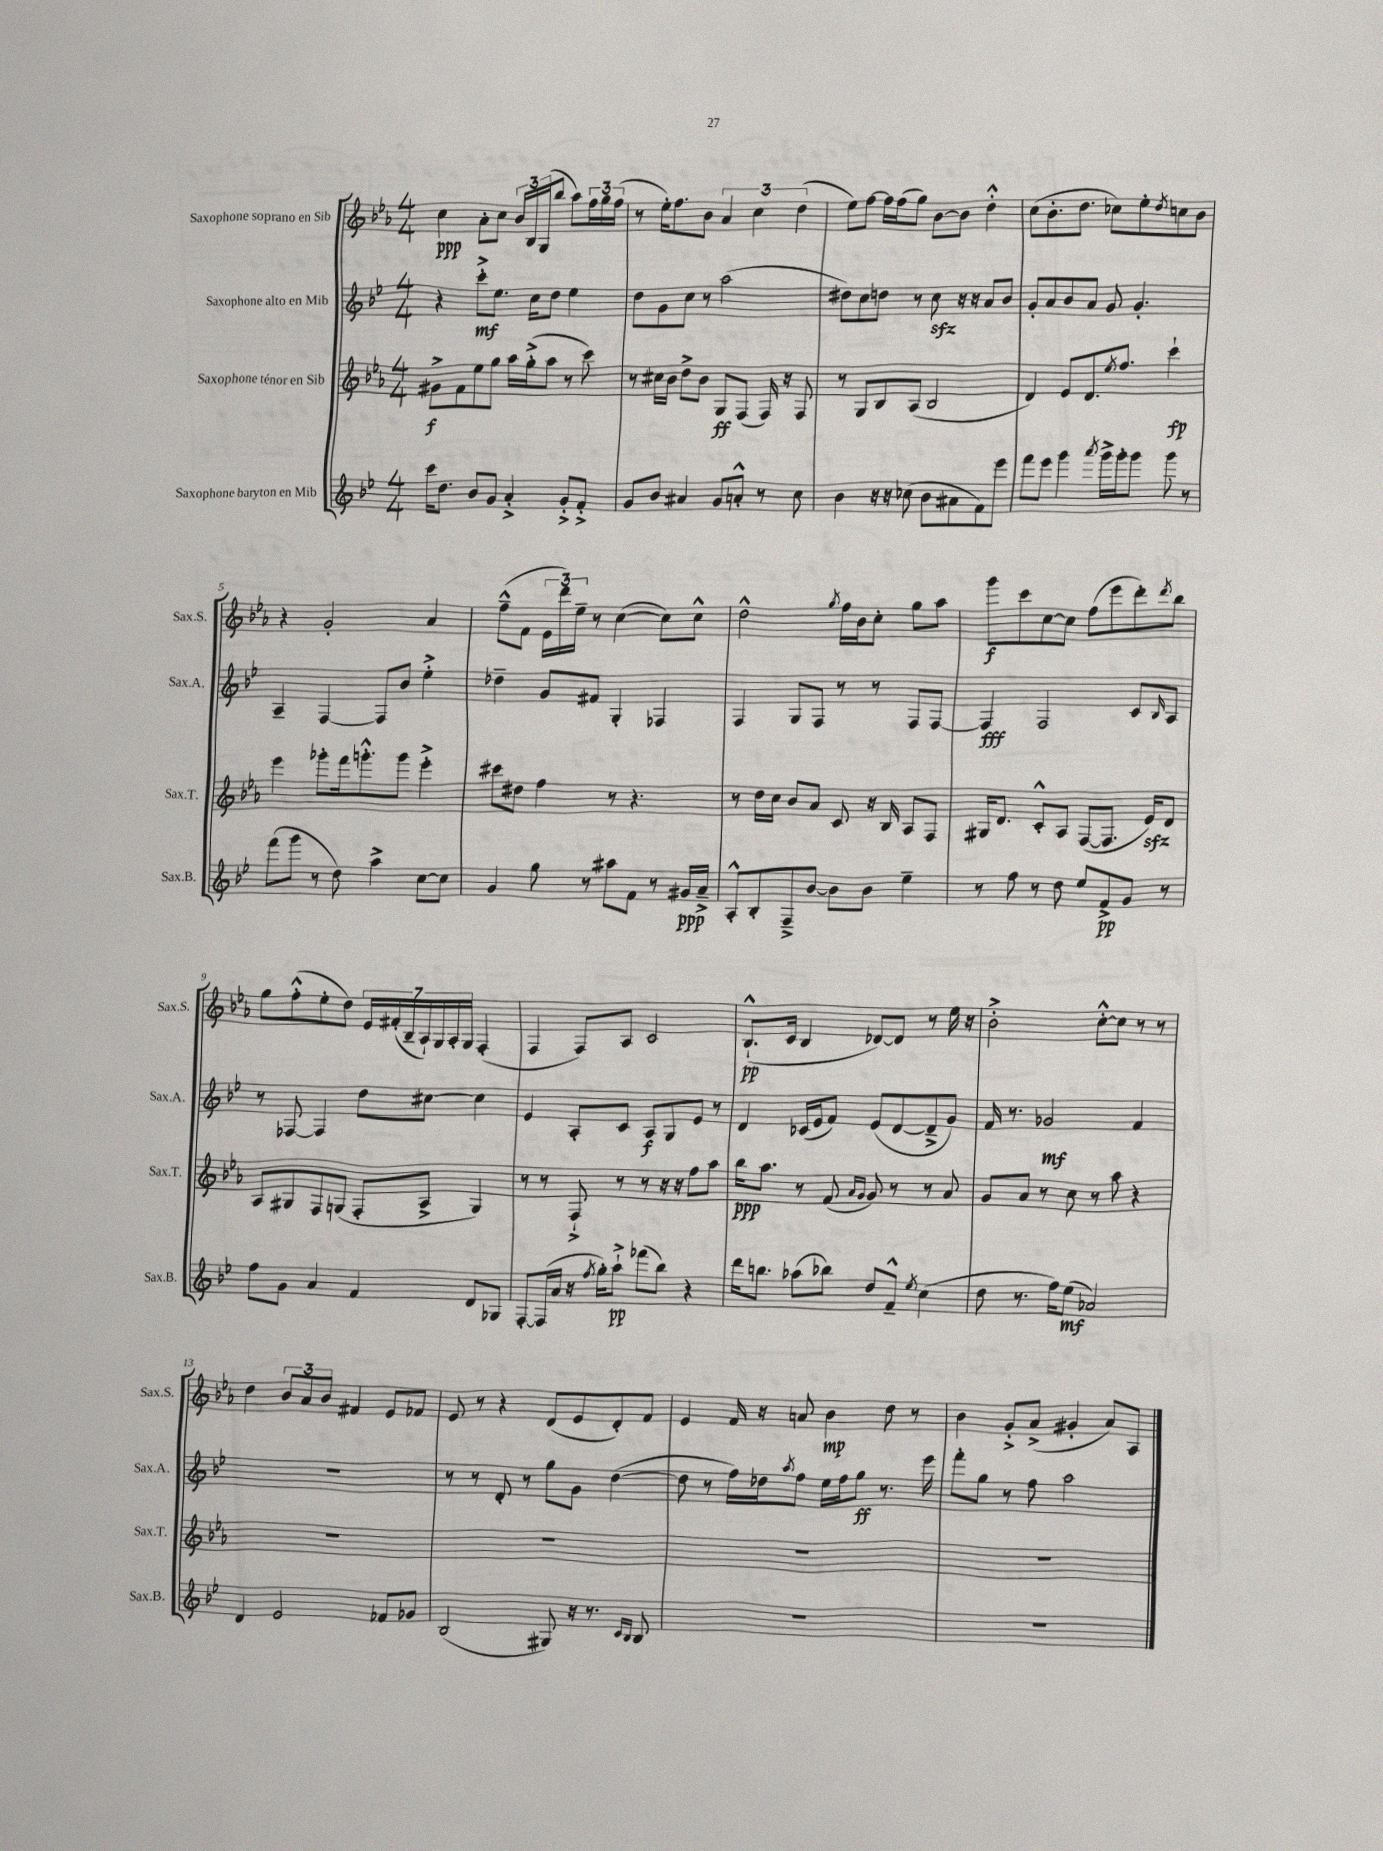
<<
\new StaffGroup <<
\new Staff = "s0" \with { instrumentName = "Saxophone soprano en Sib" shortInstrumentName = "Sax.S." } {
    \clef treble \key ees \major \numericTimeSignature \time 4/4
    c''4\ppp aes'8-. c''8 \tuplet 3/2 { bes'16 bes16 g16( } bes''8 aes''8) \tuplet 3/2 { f''16 g''16 f''16( } |
    r8 ees''16-.) f''8. bes'8 \tuplet 3/2 { aes'4 c''4 d''4( } |
    ees''8) f''8~ f''16 f''16( g''8) bes'8~ bes'8 d''4-.-^ |
    c''8( bes'8.-. d''8. ces''8) ees''8-. \acciaccatura { d''8 } c''8 bes'8 |
    r4 g'2-. aes'4 |
    f''8---^( f'8 \tuplet 3/2 { ees'16 d'''16) ees''16-- } r8 c''4~( c''8) c''8-^ |
    d''2-^ \acciaccatura { g''8 } f''16 bes'16 c''8-. g''8 aes''8 |
    g'''8\f c'''8 c''8~ c''8 f''8( ees'''8 d'''8-.) \acciaccatura { d'''8 } bes''8 |
    g''8 f''8-.-^( ees''8-. d''8) \tuplet 7/4 { ees'16 fis'16-.( bes16-- aes16-!) g16 aes16-. g16 } f4-.( |
    f4 f8) aes8 c'2 |
    bes8.-!-^\pp( c'16 bes4 des'8~) des'8 r8 ees''16 r16 |
    bes'2-.-> c''8~-.-^ c''8 r8 r8 |
    d''4 \tuplet 3/2 { bes'8 aes'8 bes'8 } fis'4 ees'8 fes'8 |
    ees'8 r8 r4 d'8( ees'8 d'8-.) f'8 |
    ees'4 f'16 r16 a'8 bes'4\mp d''8 r8 |
    bes'4 g'8-.-> aes'8->( gis'4-. aes'8) aes8 \bar "|." |
}
\new Staff = "s1" \with { instrumentName = "Saxophone alto en Mib" shortInstrumentName = "Sax.A." } {
    \clef treble \key bes \major \numericTimeSignature \time 4/4
    r4 c'''8-.->\mf ees''8. c''16 d''8 ees''4 |
    d''8 g'8 c''8 r8 a''2( |
    dis''8) c''8 d''8 r8 c''8\sfz r16 r16 a'8 bes'8 |
    g'8-. a'8 bes'8 a'8 g'8 g'4.-. |
    a4-- f4~ f8 bes'8 ees''4-.-> |
    des''4-- g'8 fis'8 g4-. fes4 |
    f4 g8 f8 r8 r8 f8 f8~ |
    f4\fff f2 c'8 \grace { bes16 } a8 |
    r8 fes8~ fes4 d''8 cis''8~ cis''4 |
    ees'4 a8-. c'8 a8\f g8 ees'8 r8 |
    d'4 ces'16( ees'16 f'8) ees'8( d'8~ d'8---> g'8) |
    f'16 r8. ges'2\mf f'4 |
    R1 |
    r8 r8 d'8-. r8 g''8 g'8 d''4~( |
    d''8 r8 f''16) des''16 \acciaccatura { a''8 } f''8 ees''16 f''16 g''8\ff r8. ees'''16 |
    f'''8-. g''8 r8 f''8 a''2 \bar "|." |
}
\new Staff = "s2" \with { instrumentName = "Saxophone ténor en Sib" shortInstrumentName = "Sax.T." } {
    \clef treble \key ees \major \numericTimeSignature \time 4/4
    gis'8->\f f'8 ees''8 g''8 aes''16 g''16-.->( aes''8 r8 c'''8) |
    r8 cis''16 bes'16 d''8-> bes'8 g8\ff f8( f16) r16 f8 |
    r8 g8 bes8 aes8( bes2 |
    d'4) ees'8 d'8. \acciaccatura { ees''8 } f''8. c'''4-!\fp |
    ees'''4 ges'''8-. f'''16 g'''8.-.-^ g'''8 ees'''4-.-> |
    cis'''8 dis''8 f''4 r8 r4. |
    r8 d''16 c''16 bes'8 aes'8 c'8 r16 bes16 aes8 f8 |
    gis16 d'8. c'8-.-^ aes8 f8~( f8. ees'16\sfz) d'8 |
    aes8 gis8 f8 g8( f8-. aes8-> g4) |
    r8 r8 f8-!-> r8 r8 r16 r16 f''8 aes''8 |
    bes''16\ppp aes''8. r8 f'8( \grace { aes'16 g'16 } g'8) r8 r8 aes'8 |
    g'8 aes'8 r8 c''8 r8 aes''8 r4 |
    R1 |
    R1 |
    R1 |
    R1 \bar "|." |
}
\new Staff = "s3" \with { instrumentName = "Saxophone baryton en Mib" shortInstrumentName = "Sax.B." } {
    \clef treble \key bes \major \numericTimeSignature \time 4/4
    c'''16 d''8. bes'8 g'8 a'4-.-> g'8-.-> f'8-.-> |
    g'8 bes'8 ais'4 g'8 a'8-.-^ r8 c''8 |
    bes'4 r16 r16 ces''8( bes'8 ais'8 f'8) ees'''8 |
    f'''8 ees'''8 g'''4 \acciaccatura { a'''8 } g'''16-> g'''16-. g'''8 g'''8 r8 |
    f'''8( g'''8 r8 d''8) a''4-> c''8~ c''8 |
    g'4 g''8 r8 ais''8 f'8 r8 gis'16\ppp a'16---> |
    a8-.-^ bes8-. f8---> bes'8~ bes'8 bes'8 ees''4-- |
    r8 f''8 r8 d''8 ees''8 f'8->\pp g'8 r8 |
    f''8 g'8 a'4 f'4 d'8 ges8 |
    f8~-. f16( a'16 r16 \acciaccatura { f''8 } g''16-.) a''8-!->\pp fes'''8( bes''8) r4 |
    d'''16 b''8. aes''8( bes''8) d''8 f'8---^ \acciaccatura { ees''8 } c''4( |
    d''8 r8. f''16) ees''8\mf( aes'2) |
    d'4 ees'2 fes'8 ges'8 |
    bes2( gis8) r16 r8. \grace { c'16 bes16 } bes8 |
    R1 |
    R1 \bar "|." |
}
>>
>>
